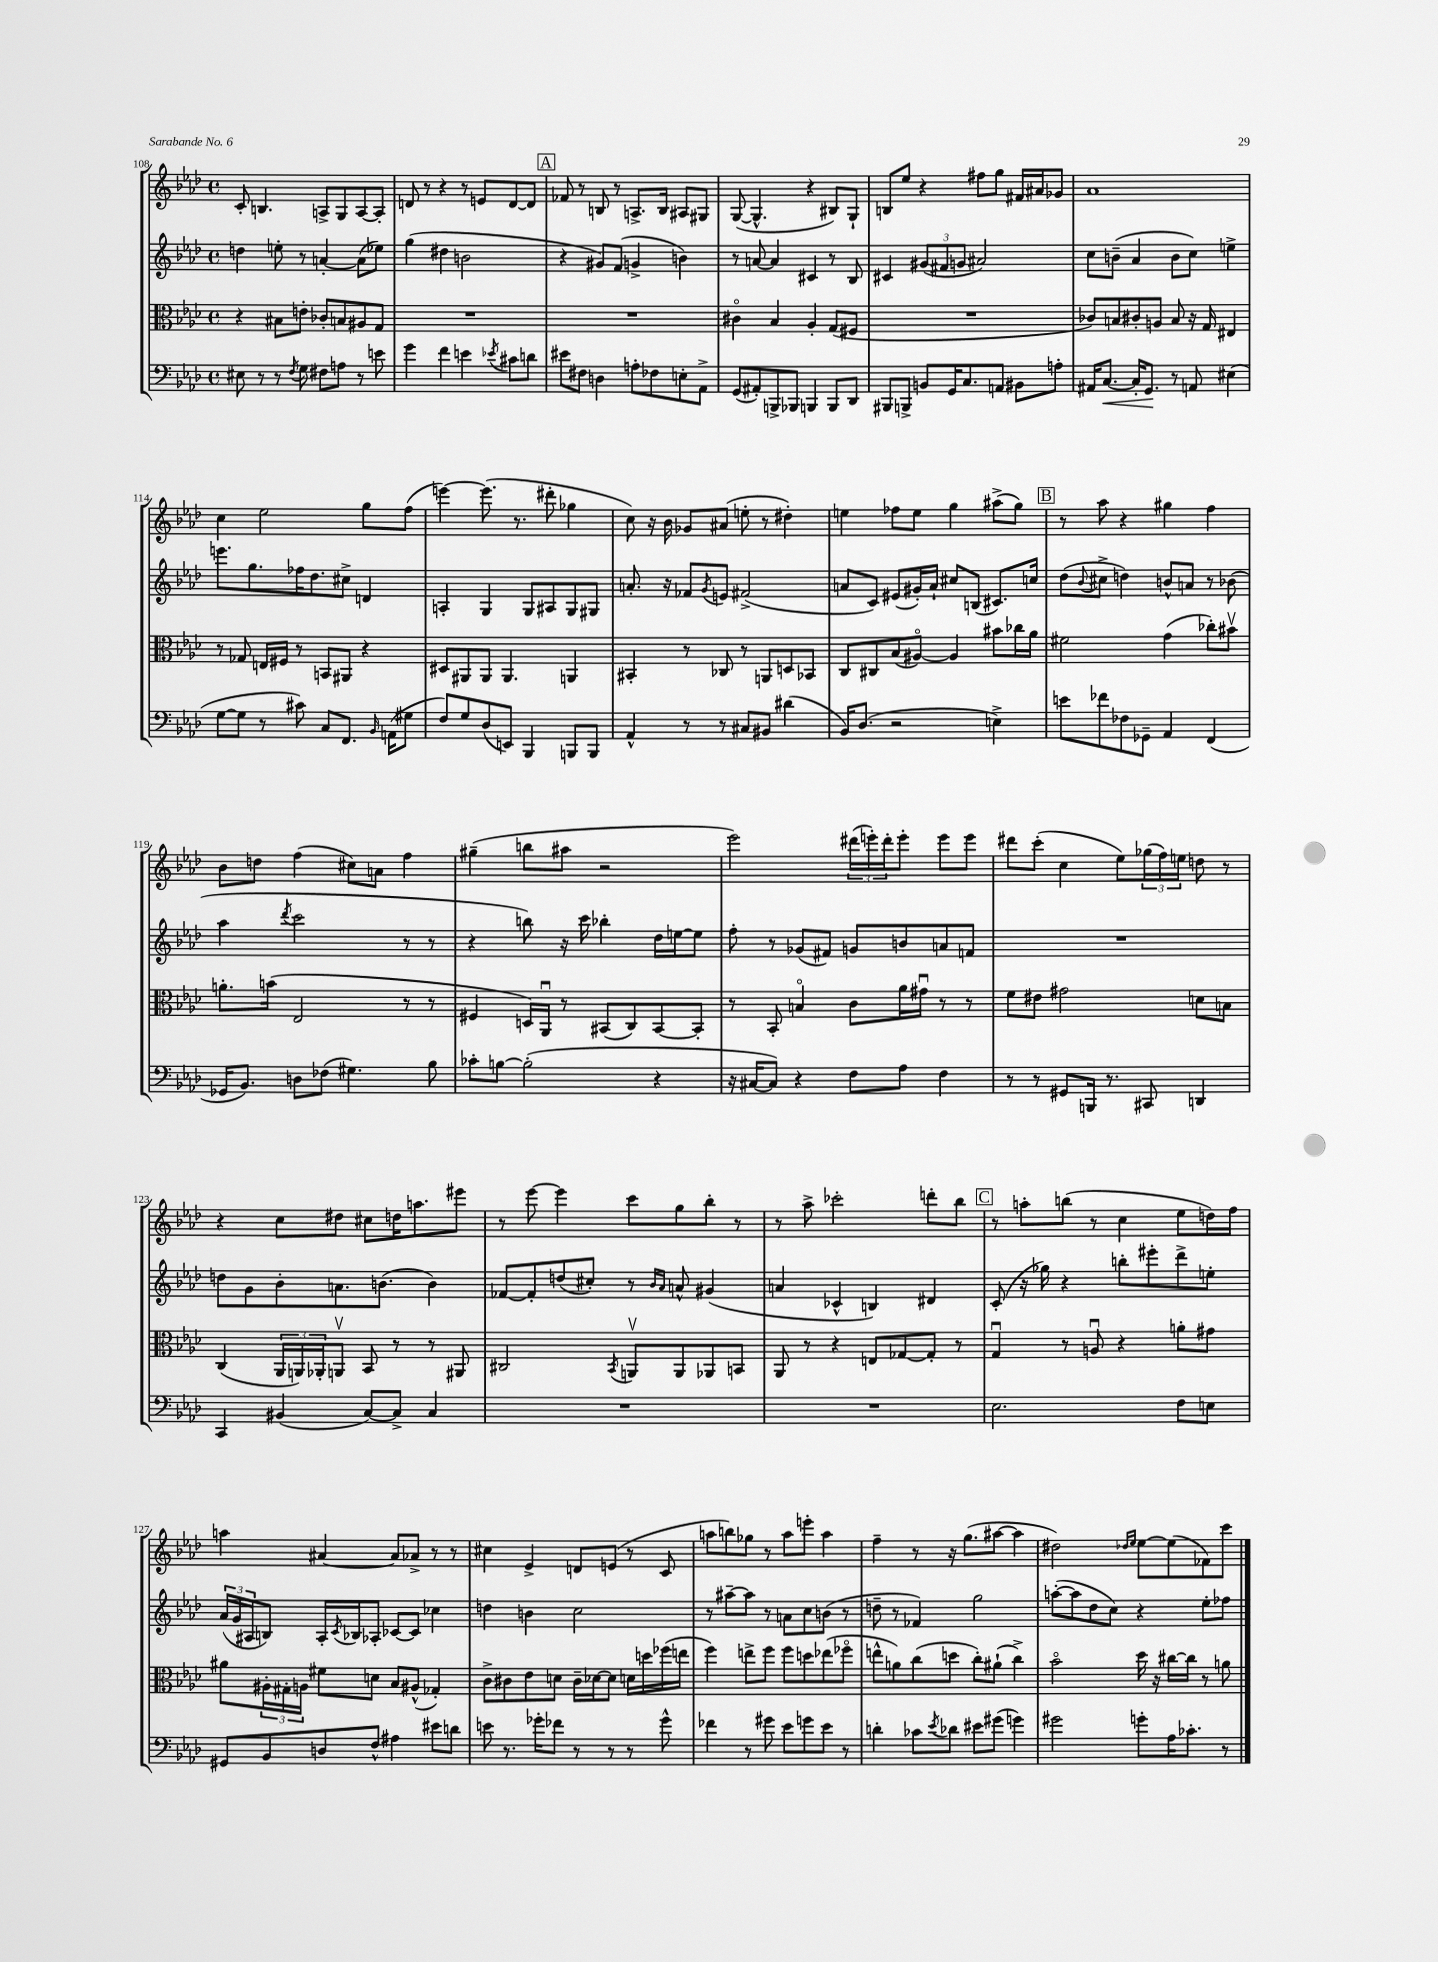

**kern	**dynam	**kern	**kern	**kern
*part4	*part4	*part3	*part2	*part1
*staff4	*staff4	*staff3	*staff2	*staff1
*clefF4	*	*clefC3	*clefG2	*clefG2
*k[b-e-a-d-]	*	*k[b-e-a-d-]	*k[b-e-a-d-]	*k[b-e-a-d-]
*M4/4	*	*M4/4	*M4/4	*M4/4
*met(c)	*	*met(c)	*met(c)	*met(c)
=108	=108	=108	=108	=108
8E#X\	.	4r	4ddn\	8c'/
8r	.	.	.	4.Bn/
8r	.	8B#X\L	8een'\	.
8qF/	.	.	.	.
8G\	.	8en'\J	8r	.
8F#X\L	.	8c-X'/L	[4an'/	8An^/L
8An\J	.	8Bn/	.	8G/
8r	.	8A#X/	(8a\L]	[8A/
8en\	.	8G/J	8ee-X\J)	8A'/J]
=109	=109	=109	=109	=109
4g\	.	1r	(4gg\	8dn/
.	.	.	.	8r
4f\	.	.	4dd#X\	4r
4en\	.	.	2bn\	8r
.	.	.	.	8en/L
8qe-X/	.	.	.	.
8c#X\L	.	.	.	[8d/
8dn\J	.	.	.	8d/J]
!!LO:REH:place=s1:t=A
=110	=110	=110	=110	=110
8e#X\L	.	1r	4r	8f-X/
8F#X\J	.	.	.	8r
4Dn\	.	.	8g#X/L)	8Bn/
.	.	.	(8f/J	8r
8An'\L	.	.	4gn^/	8.An^/L
8F-X\	.	.	.	.
.	.	.	.	16B/Jk
8En'\	.	.	4bn\)	8A#X/L
8AA-^\J	.	.	.	8G#X/J
=111	=111	=111	=111	=111
(8GG/L	.	4c#X\	8r	([8G/
8AA#X'/)	.	.	[8an/	4.G^^/]
8BBBn^/	.	4B-/	4a/]	.
8BBB-X/J	.	.	.	.
4BBBn/	.	4A-'/	4c#X/	4r
8BBB/L	.	(8G/L	8r	8B#X/L)
8DD-/J	.	8F#X/J	8B-/	8G`/J
=112	=112	=112	=112	=112
8BBB#X/L	.	1r	4c#X/	8Bn/L
8BBBn^/J	.	.	.	8ee-/J
8BBn/L	.	.	(12g#X/L	4r
.	.	.	12f#X/	.
16GG/K	.	.	.	.
.	.	.	12gn/J	.
8.C/	.	.	.	.
.	.	.	2a#X/)	8ff#X\L
8AAn/J	.	.	.	8gg\J
8BB#X\L	.	.	.	16f#X/LL
.	.	.	.	16a#X/J
8An'\J	.	.	.	8g-X/J
=113	=113	=113	=113	=113
16AA#X/KL	.	8c-X/L)	8cc\L	1a-
!	!LO:HP:b	!	!	!
[8.C/J	<	.	.	.
.	.	8Bn/	(8bn~\J	.
16C'/KL]	.	8c#X'/	4a-/	.
8.GG/J	.	.	.	.
.	.	8An/J	.	.
8r	[	8B/	8b\L	.
8AAn/	.	16r	8cc\J)	.
.	.	16G/	.	.
(4E#X\	.	4E#X/	4een^\	.
!!LO:LB:g=z
=114	=114	=114	=114	=114
[8G\L	.	8r	8.eeen\L	4cc\
8G\J]	.	8G-X/	.	.
.	.	.	8.gg\	.
8r	.	16En/LL	.	2ee-\
.	.	16F#X/JJ	.	.
8c#X\)	.	8r	16ff-X\K	.
.	.	.	8.dd-\	.
8C/L	.	8BBn/L	.	.
8.FF/J	.	8AA#X/J	8cc#X^\J	.
.	.	4r	4dn/	8gg\L
16qqBB-/	.	.	.	.
(16AAn\KL	.	.	.	.
8G#X\J	.	.	.	(8ff\J
=115	=115	=115	=115	=115
8F/L)	.	8D#X/L	4An'/	[4eeen\)
8G/	.	8AA#X/	.	.
(8D-/	.	8AA#/J	4G/	(8.eee\]
8EEn/J)	.	4.AA#/	.	.
.	.	.	.	8.r
4BBB-/	.	.	8G/L	.
.	.	.	8A#X/	8ddd#X'\
8BBBn/L	.	4AAn/	8G/	4gg-X\
8BBB/J	.	.	8G#X/J	.
=116	=116	=116	=116	=116
4AA-^^/	.	4BB#X'/	8.an'/	8cc\)
.	.	.	.	16r
.	.	.	16r	16b-\
8r	.	8r	8f-X/L	8g-X/L
.	.	.	8qg/	.
8r	.	8C-X/	8en/J	(8a#X/J
8C#X/L	.	8r	(2f#X^/	8een'\
8BB#X/J	.	8AAn/L	.	8r
(4d#X\	.	8Dn/	.	4dd#X'\)
.	.	8BB-X/J	.	.
=117	=117	=117	=117	=117
16BB-/KL)	.	8C/L	8an/L	4een\
(8.D-/J	.	.	.	.
.	.	8C#X/	8c/J)	.
2r	.	(8B-/	(8e#X/L	8ff-X\L
.	.	[8A#X/J)	16g#X'/L)	8ee\J
.	.	.	16a`/JJ	.
.	.	4A#/]	8cc#X/L	4gg\
.	.	.	(8Bn/J	.
4En^\)	.	8b#X\L	8.c#X/L)	(8aa#X^\L
.	.	16cc-X\L	.	8gg\J)
.	.	16a-\JJ	16ccn/Jk	.
!!LO:REH:place=s1:t=B
=118	=118	=118	=118	=118
8en\L	.	2f#X\	(8dd-\L	8r
.	.	.	8qqb-/	.
8f-X\	.	.	8cc#X^\J	8aa-\
8F-X\	.	.	4ddn\)	4r
8GG-X~\J	.	.	.	.
4AA-/	.	(4g\	8bn^^/L	4gg#X\
.	.	.	8an/J	.
(4FF/	.	8cc-X'\L)	8r	4ff\
.	.	8b#Xv\J	(8b-X\	.
!!LO:LB:g=z
=119	=119	=119	=119	=119
16GG-X/KL	.	8.an'\L	4aa-\	8b-\L
8.BB-/J)	.	.	.	.
.	.	.	.	8ddn\J
.	.	(16bn\Jk	.	.
.	.	.	8qddd-/	.
8Dn\L	.	2E-/	2ccc\	(4ff\
(8F-X\J	.	.	.	.
4.G#X\)	.	.	.	8cc#X\L)
.	.	.	.	8an\J
.	.	8r	8r	4ff\
8B-\	.	8r	8r	.
=120	=120	=120	=120	=120
8c-X'\L	.	4F#X/	4r	(4gg#X~\
[8Bn\J	.	.	.	.
(2B'\]	.	16Dn/LL)	8bbn\)	8bbn\L
.	.	16AA-u/JJ	.	.
.	.	8r	16r	8aa#X\J
.	.	.	16ccc\	.
.	.	(8BB#X/L	4bb-X'\	2r
.	.	8C/)	.	.
4r	.	[8BB#/	16dd-\LL	.
.	.	.	[16een\J	.
.	.	8BB#'/J]	8ee\J]	.
=121	=121	=121	=121	=121
16r	.	8r	8ff'\	2eee-\)
[16C#X/KL	.	.	.	.
8C#/J])	.	8BB-'/	8r	.
4r	.	4Bn/	(8g-X/L	.
.	.	.	8f#X/J)	.
8F\L	.	8c\L	8gn/L	(24ddd#X\LL
.	.	.	.	24eeen'\)
.	.	.	.	24ddd#'\J
8A-\J	.	16a-\L	8bn/	8eee'\J
.	.	16g#Xu\JJ	.	.
4F\	.	8r	8an/	8eee\L
.	.	8r	8fn/J	8eee\J
=122	=122	=122	=122	=122
8r	.	8f\L	1r	8ddd#X\L
8r	.	8e#X\J	.	(8ccc'\J
8GG#X/L	.	2g#X\	.	4cc\
16BBBn/Jk	.	.	.	.
8.r	.	.	.	.
.	.	.	.	8ee-\L)
8CC#X/	.	.	.	(24gg-X\L
.	.	.	.	24ff\)
.	.	.	.	24een\JJ
4DDn/	.	8dn\L	.	8ddn\
.	.	8Bn\J	.	8r
!!LO:LB:g=z
=123	=123	=123	=123	=123
4CC/	.	(4C/	8ddn\L	4r
.	.	.	8g\	.
(4BB#X/	.	24AA-/LL	8b-'\	8cc\L
.	.	24AAn/)	.	.
.	.	24AA-X'/J	.	.
.	.	8AAnv/J	8.an\	8dd#X\J
[8C/L)	.	8BB-/	.	8cc#X\L
.	.	.	(8.bn\J	.
8C^/J]	.	8r	.	16ddn\K
.	.	.	.	8.aan\
4C/	.	8r	4b\)	.
.	.	8AA#X/	.	8eee#X\J
=124	=124	=124	=124	=124
1r	.	2C#X/	[8f-X/L	8r
.	.	.	8f-'/]	[8eee-\
.	.	.	(8ddn/	4eee-\]
.	.	.	8cc#X'/J)	.
.	.	8qBB-/	.	.
.	.	8AAnv/L	8r	8ccc\L
.	.	.	16qqb-/LL	.
.	.	.	16qqa-/JJ	.
.	.	8AA/	8an^^/	8gg\
.	.	8AA-X/	(4g#X/	8bb-'\J
.	.	8BBn/J	.	8r
=125	=125	=125	=125	=125
1r	.	8AA-/	4an/	8r
.	.	8r	.	8aa-^\
.	.	4r	4c-X^^/	2ccc-X'\
.	.	8En/L	4Bn/)	.
.	.	[8G-X/	.	.
.	.	8G-'/J]	4d#X/	8dddn'\L
.	.	8r	.	8bb-\J
!!LO:REH:place=s1:t=C
=126	=126	=126	=126	=126
2.E-\	.	4Gu/	(8c'/	8r
.	.	.	16r	8aan'\L
.	.	.	16gg-X\)	.
.	.	8r	4r	(8bbn\J
.	.	8Anu/	.	8r
.	.	4r	8bbn'\L	4cc\
.	.	.	8eee#X'\	.
8F\L	.	8an'\L	8ddd-^\	8ee-\L
8En\J	.	8g#X\J	8een'\J	16ddn\L)
.	.	.	.	16ff\JJ
!!LO:LB:g=z
=127	=127	=127	=127	=127
8GG#X/L	.	8a#X\L	(24a-/LL	4aan\
.	.	.	24g/	.
.	.	.	24A#X/J	.
8BB-/	.	24A#X'\L	8Bn/J)	.
.	.	24G#X'\	.	.
.	.	24An\JJ	.	.
8Dn/	.	8f#X\L	16A#'/LL	[4a#X/
.	.	.	8qc/	.
.	.	.	16B-X/J	.
8F^^/J	.	8dn\J	8A-X'/J	.
4A#X\	.	8B-/L	[8c-X/L	8a#/L]
.	.	(8A#X^^/J	8c-/J]	8a-X^/J
8e#X\L	.	4G-X'/)	4cc-X\	8r
8dn\J	.	.	.	8r
=128	=128	=128	=128	=128
8en\	.	8c^\L	4ddn\	4cc#X\
8.r	.	8c#X\	.	.
.	.	8e-\	4bn\	4e-^/
16g-X'\KL	.	.	.	.
8f-X\J	.	8dn\J	.	.
8r	.	16c#~\LL	2cc\	8dn/L
.	.	[16d-X\J	.	.
8r	.	8d-\J]	.	(8en/J
8r	.	16dn\LL	.	8r
.	.	16ddn\	.	.
8g-^^\	.	(16ff-X\	.	8c/
.	.	16een\JJ	.	.
=129	=129	=129	=129	=129
4f-X\	.	4ff\)	8r	8aan\L
.	.	.	[8aa#X~\L	8bbn\)
8r	.	8een^\L	8aa#\J]	8gg-X\J
8g#X\	.	8ff\J	8r	8r
8e-\L	.	8ff\L	8an\L	8aa\L
8gn\	.	8ddn\	8cc\	8eeen'\J
8e-\J	.	(8ee-X\	(8bn\J	4aa\
8r	.	8ff-X\J	8r	.
=130	=130	=130	=130	=130
4dn'\	.	8een^^\L	8ddn~\	4ff~\
.	.	8an\)	8r	.
8c-X\L	.	(8cc\	4f-X/)	8r
8qe-/	.	.	.	.
8d-X\J	.	8ddn\J	.	16r
.	.	.	.	(8.gg\L
8e#X\L	.	8cc'\L)	2gg\	.
(8g#X\J	.	(8a#X`\J	.	[8aa#X\J
4gn\)	.	4cc^\)	.	4aa#\]
=131	=131	=131	=131	=131
2g#X\	.	2b-\	([8aan'\L	2dd#X\)
.	.	.	8aa\]	.
.	.	.	8dd-\	.
.	.	.	8cc\J)	.
.	.	.	.	16qqdd-X/LL
.	.	.	.	16qqee-/JJ
8gn'\L	.	16dd-\	4r	[8ee-\L
.	.	16r	.	.
16A-\K	.	[16cc#X\LL	.	(8ee-\]
8.c-X'\J	.	16cc#\JJ]	.	.
.	.	8r	8ee-'\L	8f-X\)
8r	.	8an\	8ff-X\J	8ccc\J
==	==	==	==	==
*-	*-	*-	*-	*-
